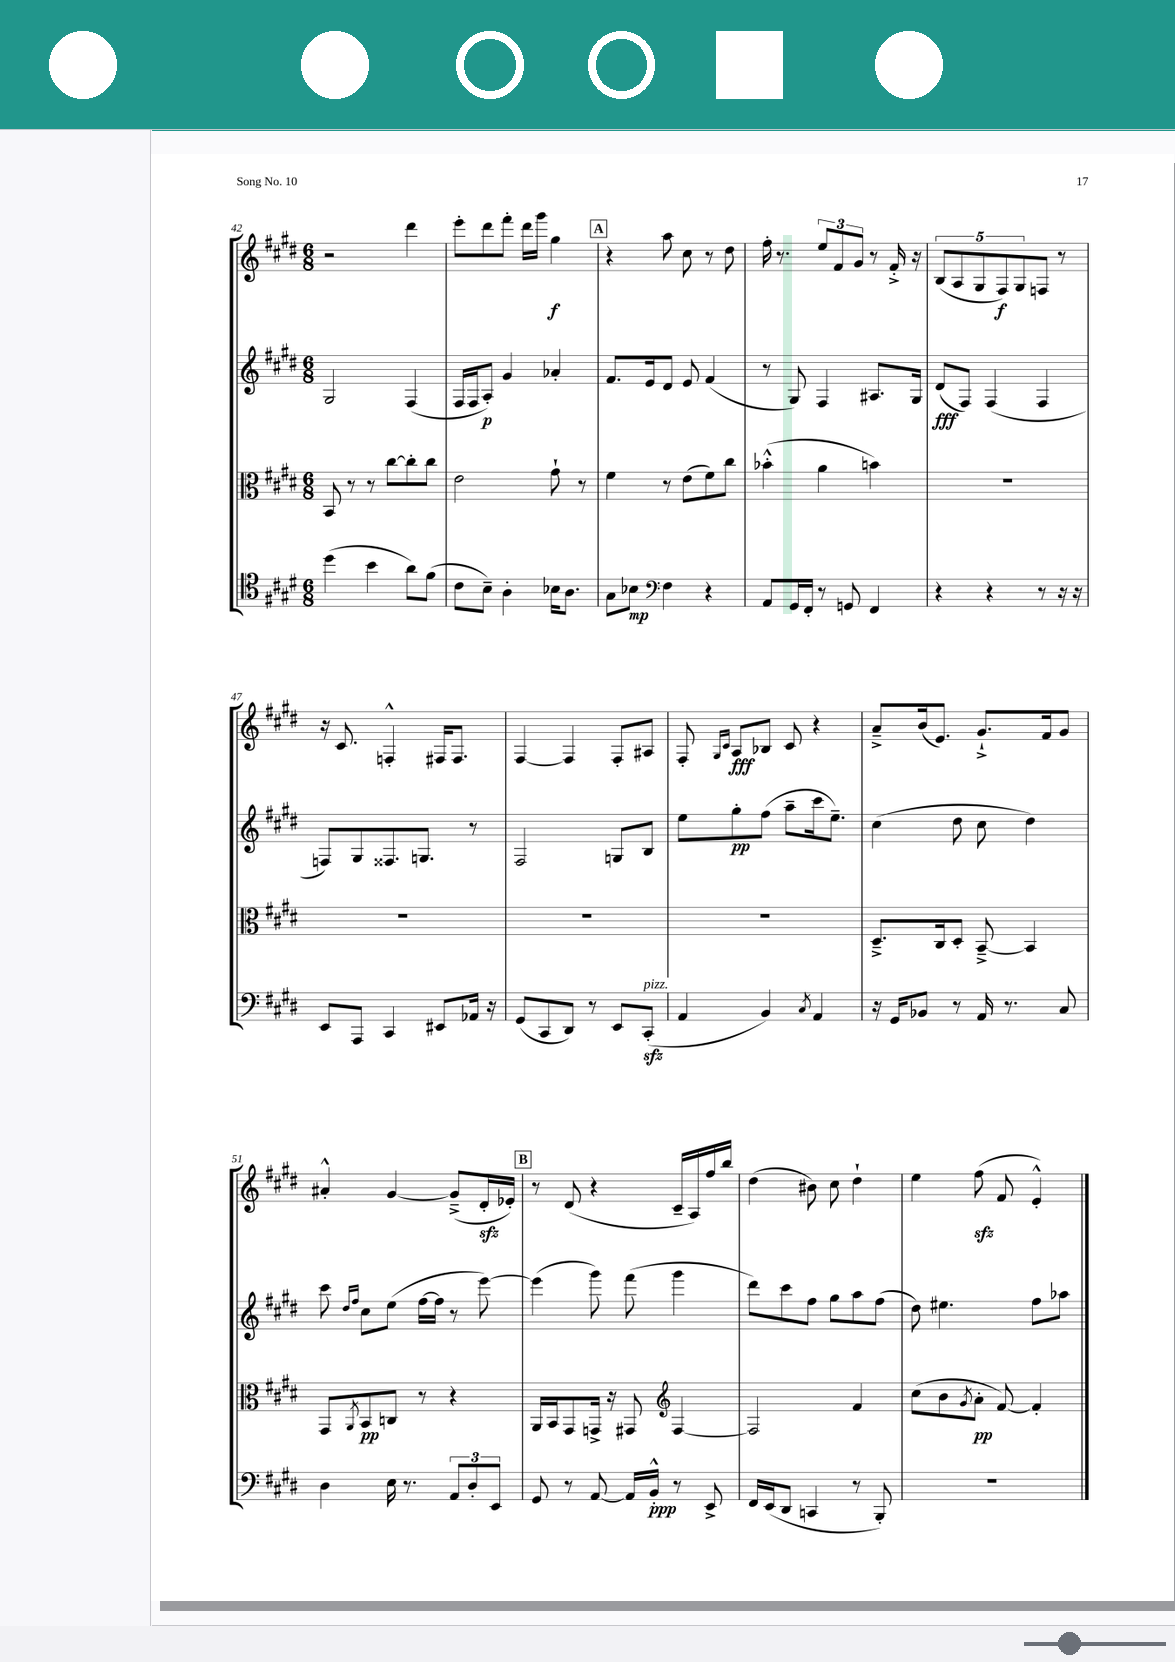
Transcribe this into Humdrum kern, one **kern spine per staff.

**kern	**kern	**kern	**kern
*staff4	*staff3	*staff2	*staff1
*clefC4	*clefC3	*clefG2	*clefG2
*k[f#c#g#d#]	*k[f#c#g#d#]	*k[f#c#g#d#]	*k[f#c#g#d#]
*M6/8	*M6/8	*M6/8	*M6/8
(4dd#	8BB	2G#	2r
.	8r	.	.
4b	8r	.	.
.	[8cc#	.	.
8a)	8cc#']	(4F#	4ddd#
(8f#	8cc#	.	.
=	=	=	=
8c#	2e	16F#	8eee'
.	.	16F#	.
8B~)	.	8A')	8ddd#
4A'	.	4g#	8fff#'
.	.	.	16ddd#
.	.	.	16ggg#
16B-	8g#`	4a-'	4gg#
8.A	.	.	.
.	8r	.	.
=	=	=	=
8G#	4f#	8.f#	4r
8B-	.	.	.
.	.	16e	.
*clefF4	*	*	*
4F#	8r	8d#	8aa
.	(8e	8e	8cc#
4r	8f#)	(4f#	8r
.	8cc#	.	8dd#
=	=	=	=
8AA	(4b-'^^	8r	16ff#'
.	.	.	8.r
16GG#	.	8G#)	.
16FF#'	.	.	.
8r	4a	4F#	12ee
.	.	.	12f#
8GG	.	.	.
.	.	.	12g#
4FF#	4b)	8.A#	8r
.	.	.	16f#'^
.	.	16G#	16r
=	=	=	=
4r	2.r	(8d#	(10B
.	.	.	10A
.	.	8F#)	.
.	.	.	10G#
4r	.	(4F#	.
.	.	.	10F#)
.	.	.	10G#
8r	.	4F#	8F
16r	.	.	8r
16r	.	.	.
=	=	=	=
8EE	2.r	8F)	16r
.	.	.	8.c#
8AAA	.	8G#	.
4CC#	.	8.F##	4F'^^
.	.	8.G	.
8EE#	.	.	16F#
.	.	.	8.F#
16AA-	.	8r	.
16r	.	.	.
=	=	=	=
(8GG#	2.r	2F#	[4F#
8CC#	.	.	.
8DD#)	.	.	4F#]
8r	.	.	.
8EE	.	8G	8F#'
(8CC#'	.	8B	8A#
=	=	=	=
4AA	2.r	8ee	8F#'
.	.	.	16qqG#
.	.	.	16qqc#
.	.	8gg#'	8A
4BB)	.	(8ff#	8B-
.	.	8aa~	8c#
8qC#	.	.	.
4AA	.	16ccc#	4r
.	.	8.ee~)	.
=	=	=	=
16r	8.D#~^	(4cc#	8a~^
16GG#	.	.	.
8BB-	.	.	(16b
.	16C#	.	8.e)
8r	8D#'	8dd#	.
16AA	[8BB~^	8cc#	8.g#`^
8.r	.	.	.
.	4BB]	4dd#)	.
.	.	.	16f#
8C#	.	.	8g#
=	=	=	=
4D#	8GG#	8ccc#	4a#'^^
.	.	16qqdd#	.
.	8qAA	16qqff#	.
.	8BB	8cc#	.
16E	8C	(8ee	[4g#
8.r	.	.	.
.	8r	[16ff#	.
.	.	16ff#]	.
12AA	4r	8r	(8g#~^]
12D#'	.	.	.
.	.	[8eee)	16d#'
12EE	.	.	.
.	.	.	16e-')
=	=	=	=
8GG#	16AA	(4eee]	8r
.	16BB	.	.
8r	8GG#	.	(8d#
[8AA	16GG^	8ggg#)	4r
.	16r	.	.
16AA]	8GG#	(8fff#	.
16BB'^^	.	.	.
*	*clefG2	*	*
8r	[4F#	4ggg#	16c#~
.	.	.	16A)
8EE^	.	.	16ff#
.	.	.	16bb
=	=	=	=
16FF#	2F#]	8ddd#)	(4dd#
(16EE	.	.	.
8DD#	.	8ccc#	.
4CC	.	8ff#	8b#)
.	.	8gg#	8cc#
8r	4f#	8aa	4dd#`
8BBB')	.	(8ff#	.
=	=	=	=
2.r	(8cc#	8dd#)	4ee
.	8b	4.ee#	.
.	8qg#	.	.
.	8a'	.	(8ff#
.	[8f#)	.	8f#
.	4f#']	8ff#	4e'^^)
.	.	8aa-	.
==	==	==	==
*-	*-	*-	*-
